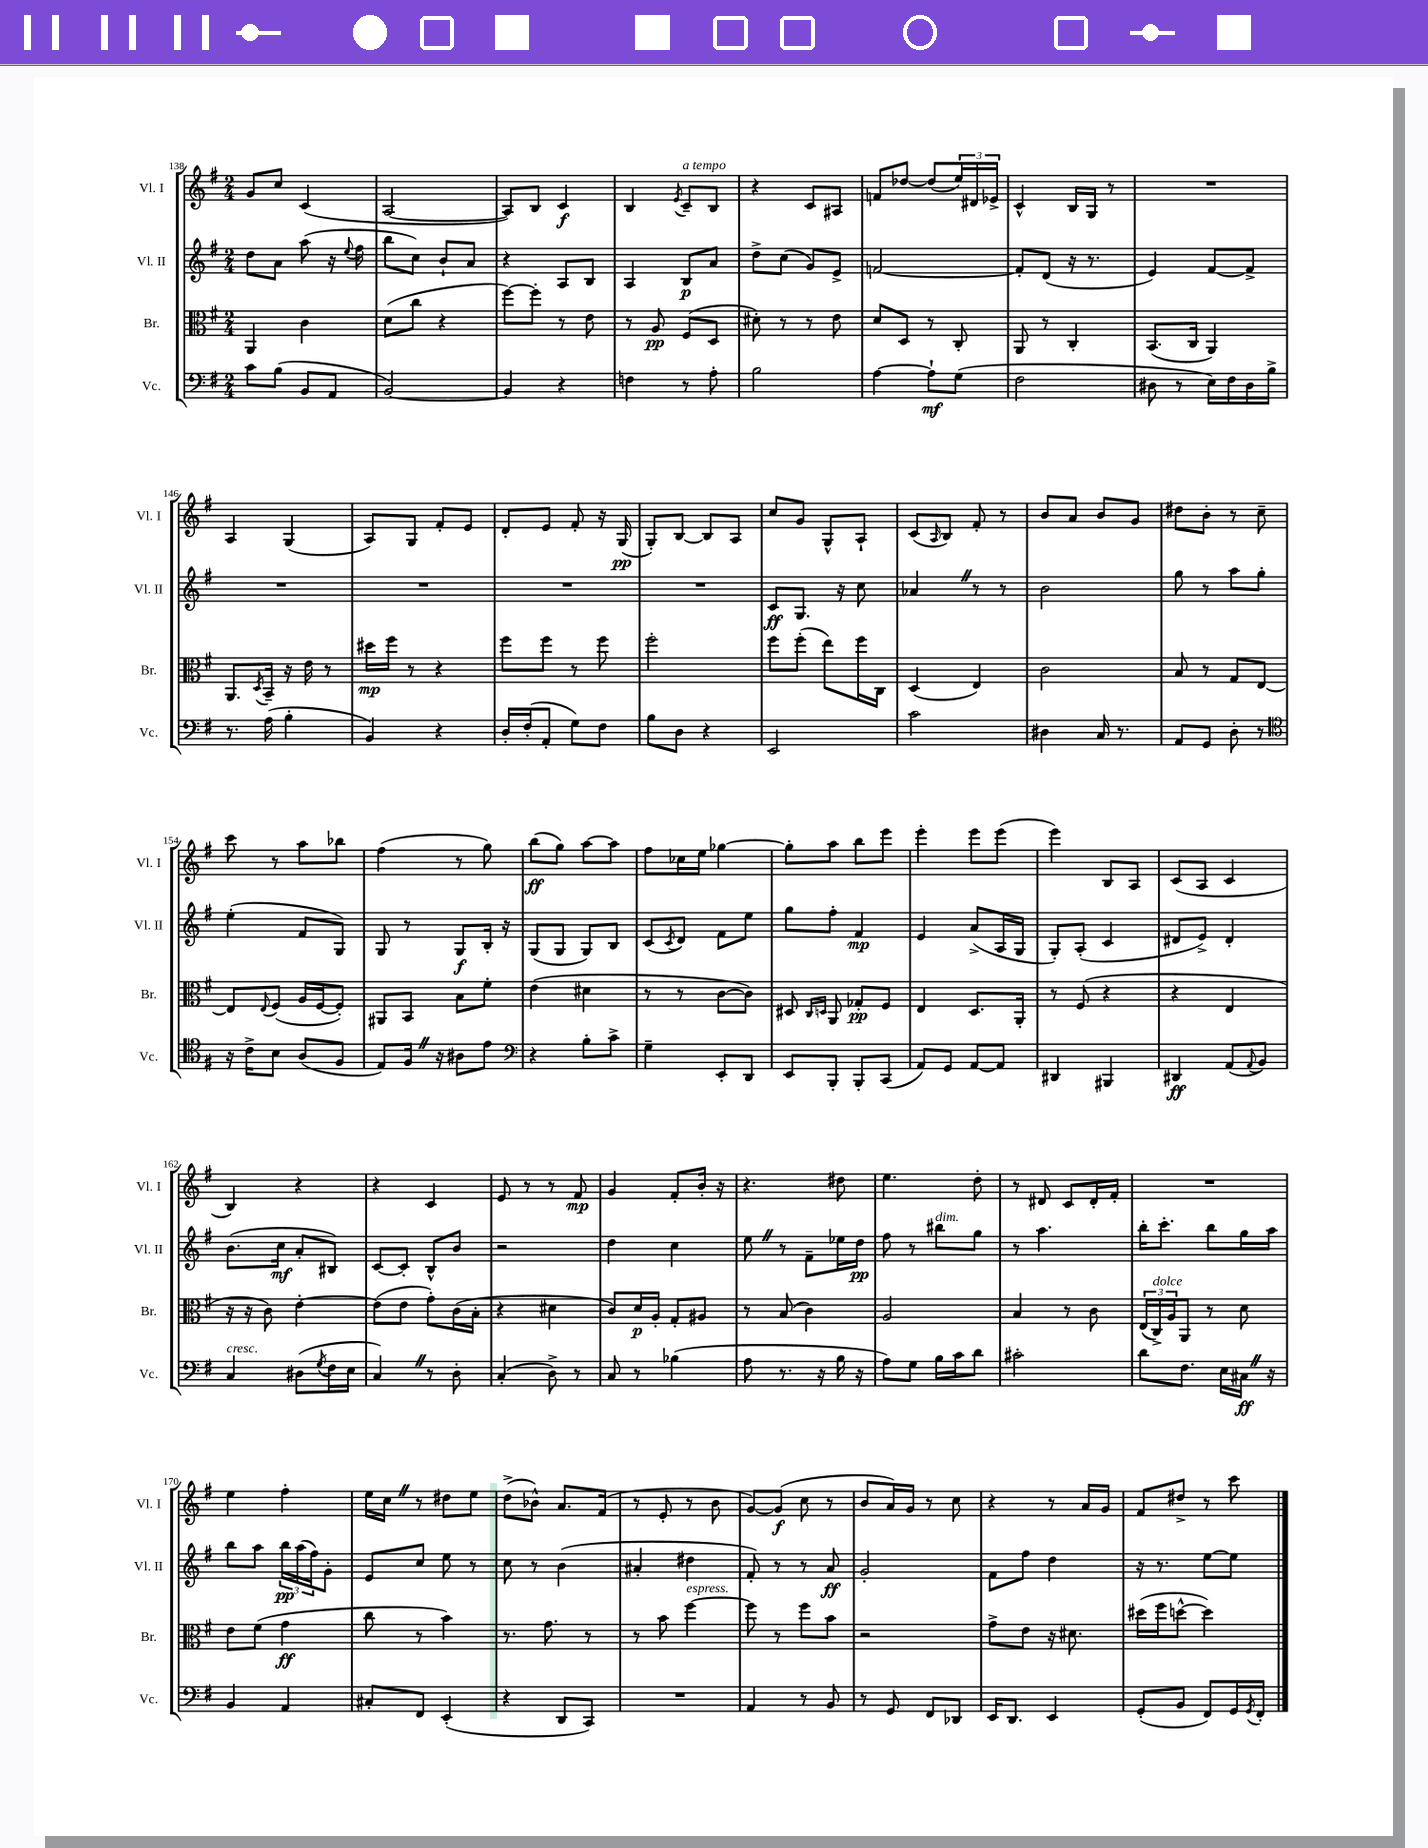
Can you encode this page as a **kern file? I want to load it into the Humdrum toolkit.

**kern	**kern	**kern	**kern
*staff4	*staff3	*staff2	*staff1
*clefF4	*clefC3	*clefG2	*clefG2
*k[f#]	*k[f#]	*k[f#]	*k[f#]
*M2/4	*M2/4	*M2/4	*M2/4
8c	4AA	8dd	8g
(8B	.	8a	8cc
8BB	4c	(8aa	(4c
8AA	.	16r	.
.	.	8qqee	.
.	.	16ff#	.
=	=	=	=
[2BB)	(8d	8bb	[2A
.	8cc	8cc)	.
.	4r	8b`	.
.	.	8a	.
=	=	=	=
4BB]	[8ff#)	4r	8A])
.	8ff#']	.	8B
4r	8r	8A	4c
.	8e	8B	.
=	=	=	=
4F	8r	4A	4B
.	8A	.	.
.	.	.	8qe
8r	(8F#	8B	8c~
8A'	8D	8a	8B
=	=	=	=
2B	8d#')	8dd^	4r
.	8r	(8cc	.
.	8r	8g)	8c
.	8e	8e^	8A#
=	=	=	=
[4A	8d	[2f	8f
.	8D	.	[8dd-
8A`]	8r	.	(8dd-]
(8G	8C'	.	24ee)
.	.	.	24d#
.	.	.	24e-^
=	=	=	=
2F#	8AA	8f']	4c^^
.	8r	(8d	.
.	4C'	16r	16B
.	.	8.r	16G
.	.	.	8r
=	=	=	=
8D#	(8.BB	4e)	2r
8r	.	.	.
.	16C	.	.
16E)	4AA)	[8f#	.
16F#	.	.	.
16D#	.	8f#^]	.
16B^	.	.	.
=	=	=	=
8.r	8.AA	2r	4A
.	8qD	.	.
(16A	16BB~	.	.
4B'	16r	.	(4G
.	16e	.	.
.	8r	.	.
=	=	=	=
4BB)	16dd#	2r	8A)
.	16ff#	.	.
.	8r	.	8G
4r	4r	.	8f#'
.	.	.	8e
=	=	=	=
16D'	8ff#	2r	8d'
(16F#'	.	.	.
8AA'	8ff#	.	8e
8G)	8r	.	8f#'
8F#	8ff#	.	16r
.	.	.	(16G
=	=	=	=
8B	2ff#'	2r	8G')
8D	.	.	[8B
4r	.	.	8B]
.	.	.	8A
=	=	=	=
2EE	8ff#	8c	8cc
.	(8ff#'	8.G	8g
.	8ee)	.	8G^^
.	.	16r	.
.	16ff#	8cc	8A`
.	16C	.	.
=	=	=	=
2c	(4D	4a-	(8c
.	.	.	16qqA
.	.	.	8B)
.	4E)	8r	8f#'
.	.	8r	8r
=	=	=	=
4D#	2c	2b	8b
.	.	.	8a
16C	.	.	8b
8.r	.	.	.
.	.	.	8g
=	=	=	=
8AA	8B	8gg	8dd#
8GG	8r	8r	8b'
8D'	8G	8aa	8r
8r	[8E	8gg'	8cc~
=	=	=	=
*clefC4	*	*	*
16r	8E]	(4ee'	8ccc
16c^	.	.	.
.	8qqE	.	.
8B	(8F#	.	8r
(8A	16A	8f#	8aa
.	[16F#	.	.
8F#	8F#'])	8G)	8bb-
=	=	=	=
8E)	8AA#	8G	(4ff#
16F#	8BB	8r	.
16r	.	.	.
8A#	8B	8G	8r
8e	8f#'	16B'	8gg)
.	.	16r	.
=	=	=	=
*clefF4	*	*	*
4r	(4e	(8G	(8bb
.	.	8G	8gg)
8B'	4d#	8G)	[8aa
8c^	.	8B	8aa]
=	=	=	=
4G~	8r	(8c	8ff#
.	.	8qc	.
.	8r	8d)	16cc-
.	.	.	16ee
8EE'	[8c	8f#	[4gg-
8DD	8c])	8ee	.
=	=	=	=
8EE	8D#	8gg	8gg-']
.	16qqC	.	.
.	16qqD	.	.
8BBB'	8AA	8ff#'	8aa
8BBB'	8G-'	4f#	8bb
(8CC	8F#	.	8eee
=	=	=	=
8AA)	4E	4e	4eee'
8GG	.	.	.
[8AA	8.D	(8a^	8eee
8AA]	.	16A	(8eee
.	16AA'	16G	.
=	=	=	=
4DD#	8r	8G')	4eee)
.	(8F#	(8A'	.
4BBB#	4r	4c	8B
.	.	.	8A
=	=	=	=
4DD#	4r	8d#	(8c
.	.	8e^)	8A
(8AA	4E	4d#'	4c
8qqAA	.	.	.
8BB)	.	.	.
=	=	=	=
4C	16r	(8.b	4B)
.	16r	.	.
.	8c)	.	.
.	.	16cc	.
(8D#	[4e'	8a'	4r
8qG	.	.	.
16F#	.	8B#)	.
16E	.	.	.
=	=	=	=
4C)	(8e]	[8c	4r
.	8e	8c']	.
8r	8g')	8B^^	4c
8D'	(16c	8b	.
.	16B'	.	.
=	=	=	=
(4C'	4r	2r	8e
.	.	.	8r
8D^)	4d#	.	8r
8r	.	.	8f#
=	=	=	=
8C	8c)	4dd	4g
8r	16d	.	.
.	16A'	.	.
(4B-	8G'	4cc	8f#'
.	8A#	.	16b'
.	.	.	16r
=	=	=	=
8A	8r	8ee	4.r
8.r	(8B	8r	.
.	4c)	8f#~	.
16r	.	.	.
16B	.	16ee-	8dd#
16r	.	16dd	.
=	=	=	=
8A)	2A	8ff#	4.ee
8G	.	8r	.
16B	.	8bb#	.
16c	.	.	.
8d	.	8gg	8dd'
=	=	=	=
2c#'	4B	8r	8r
.	.	4.aa	8d#
.	8r	.	8c
.	8c	.	16d#'
.	.	.	16f#'
=	=	=	=
8d	(24E	16bb'	2r
.	24C^)	.	.
.	.	8.ccc'	.
.	24A	.	.
8.F#	8AA	.	.
.	8r	8bb	.
16E	.	.	.
16C#	8d	16gg	.
16r	.	16aa	.
=	=	=	=
4BB	8e	8bb	4ee
.	(8f#	8aa	.
4AA	4g	24bb	4ff#'
.	.	(24aa	.
.	.	24ff#)	.
.	.	8g'	.
=	=	=	=
8C#'	8cc	8e	16ee
.	.	.	16cc
8FF#	8r	8cc	8r
(4EE'	4b)	8ee	8dd#
.	.	8r	8ee
=	=	=	=
4r	8.r	8cc	(8dd^
.	.	8r	8b-^^)
.	8.g	.	.
8DD	.	(4b	8.a
8CC)	8r	.	.
.	.	.	(16f#
=	=	=	=
2r	8r	4a#'	8r
.	8b	.	8e'
.	[4ff#	4dd#	8r
.	.	.	8b
=	=	=	=
4AA	8ff#]	8f#')	[8g)
.	8r	8r	(8g]
8r	8ff#	8r	8cc
8BB	8b	8a	8r
=	=	=	=
8r	2r	2g'	8b
8GG	.	.	16a)
.	.	.	16g
8FF#	.	.	8r
8DD-	.	.	8cc
=	=	=	=
16EE	8g^	8f#	4r
8.DD	.	.	.
.	8e	8ff#	.
4EE	16r	4dd	8r
.	8.d#	.	.
.	.	.	16a
.	.	.	16g
=	=	=	=
(8GG'	(16dd#	16r	8f#
.	16ff#	8.r	.
8BB	[8dd^^	.	8dd#^
8FF#)	4dd])	[8ee	8r
16GG	.	8ee]	8ccc
8qGG	.	.	.
16FF#'	.	.	.
==	==	==	==
*-	*-	*-	*-
